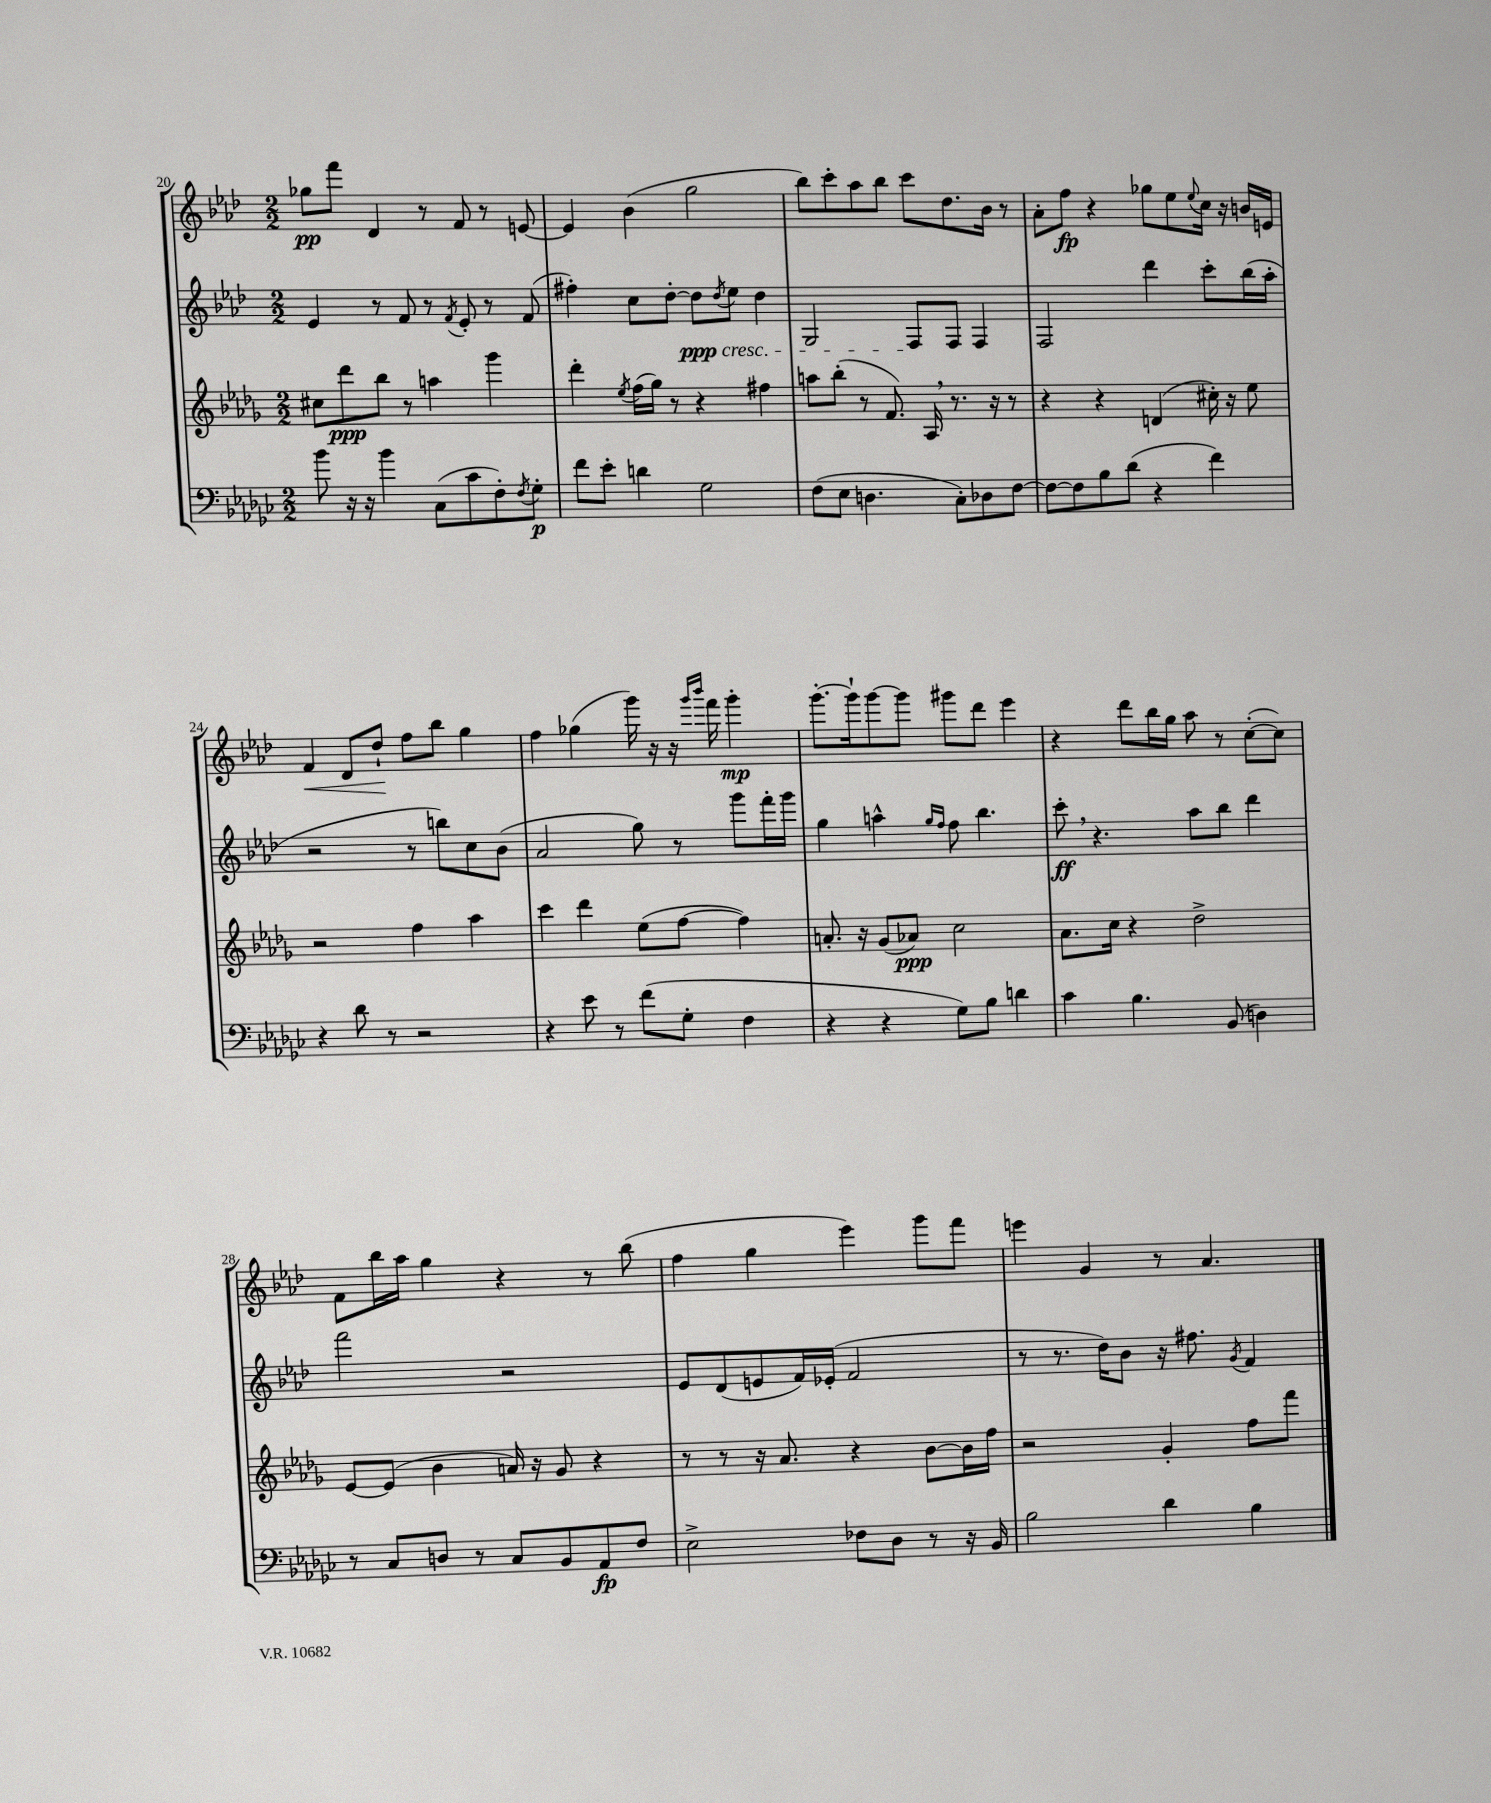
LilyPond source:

<<
\new StaffGroup <<
\new Staff = "s0" {
    \clef treble \key aes \major \numericTimeSignature \time 2/2
    ges''8\pp f'''8 des'4 r8 f'8 r8 e'8~ |
    e'4 bes'4( g''2 |
    bes''8) c'''8-. aes''8 bes''8 c'''8 des''8. bes'16 r8 |
    aes'8-. f''8\fp r4 ges''8 ees''8 \appoggiatura { ees''8 } c''16 r16 b'16 e'16 |
    f'4\< des'8 des''8-!\! f''8 bes''8 g''4 |
    f''4 ges''4( g'''16) r16 r16 \grace { g'''16 bes'''16 } f'''16 g'''4-.\mp |
    g'''8.~-. g'''16-! g'''8~ g'''8 gis'''8 des'''8 ees'''4 |
    r4 des'''8 bes''16 g''16 aes''8 r8 c''8~-.( c''8) |
    f'8 bes''16 aes''16 g''4 r4 r8 bes''8( |
    f''4 g''4 ees'''4) g'''8 f'''8 |
    e'''4 g'4 r8 aes'4. \bar "|." |
}
\new Staff = "s1" {
    \clef treble \key aes \major \numericTimeSignature \time 2/2
    ees'4 r8 f'8 r8 \acciaccatura { f'8 } ees'8-. r8 f'8( |
    fis''4-.) c''8 des''8~-. des''8\ppp\cresc \acciaccatura { des''8 } ees''8 des''4 |
    g2 f8\! f8 f4 |
    f2 des'''4 c'''8-. bes''16( aes''16-. |
    r2 r8 b''8) c''8 bes'8( |
    aes'2 g''8) r8 g'''8 f'''16-. g'''16 |
    g''4 a''4-^ \grace { g''16 f''16 } f''8 bes''4. |
    c'''8-.\ff \breathe r4. aes''8 bes''8 des'''4 |
    f'''2 r2 |
    ees'8 des'8( e'8 f'16) ees'16-.( f'2 |
    r8 r8. des''16) bes'8 r16 fis''8. \acciaccatura { g'8 } f'4 \bar "|." |
}
\new Staff = "s2" {
    \clef treble \key des \major \numericTimeSignature \time 2/2
    cis''8 des'''8\ppp bes''8 r8 a''4 ges'''4 |
    des'''4-. \acciaccatura { ees''8 } f''16( ges''16) r8 r4 fis''4 |
    a''8 bes''8-.( r8 f'8.) aes16 \breathe r8. r16 r8 |
    r4 r4 d'4( cis''16-.) r16 ees''8 |
    r2 f''4 aes''4 |
    c'''4 des'''4 ees''8( f''8~ f''4) |
    a'8.-. r16 ges'8( aes'8\ppp) c''2 |
    aes'8. c''16 r4 des''2-> |
    ees'8~ ees'8( bes'4 a'16) r16 ges'8 r4 |
    r8 r8 r16 aes'8. r4 bes'8~ bes'16 f''16 |
    r2 ges'4-. f''8 f'''8 \bar "|." |
}
\new Staff = "s3" {
    \clef bass \key ges \major \numericTimeSignature \time 2/2
    bes'8 r16 r16 bes'4 ces8( ces'8 f8-.) \acciaccatura { f8 } ges8-.\p |
    f'8 ees'8-. d'4 ges2 |
    f8( ees8 d4. ces8-.) des8 f8~ |
    f8~ f8 bes8 des'8( r4 f'4) |
    r4 des'8 r8 r2 |
    r4 ees'8 r8 f'8( ges8-. f4 |
    r4 r4 ges8) bes8 d'4 |
    ces'4 bes4. bes,8( d4) |
    r8 ces8 d8 r8 ces8 bes,8 aes,8\fp f8 |
    ees2-> fes8 des8 r8 r16 bes,16 |
    bes2 des'4 bes4 \bar "|." |
}
>>
>>
\layout { \context { \Score currentBarNumber = #20 } }
